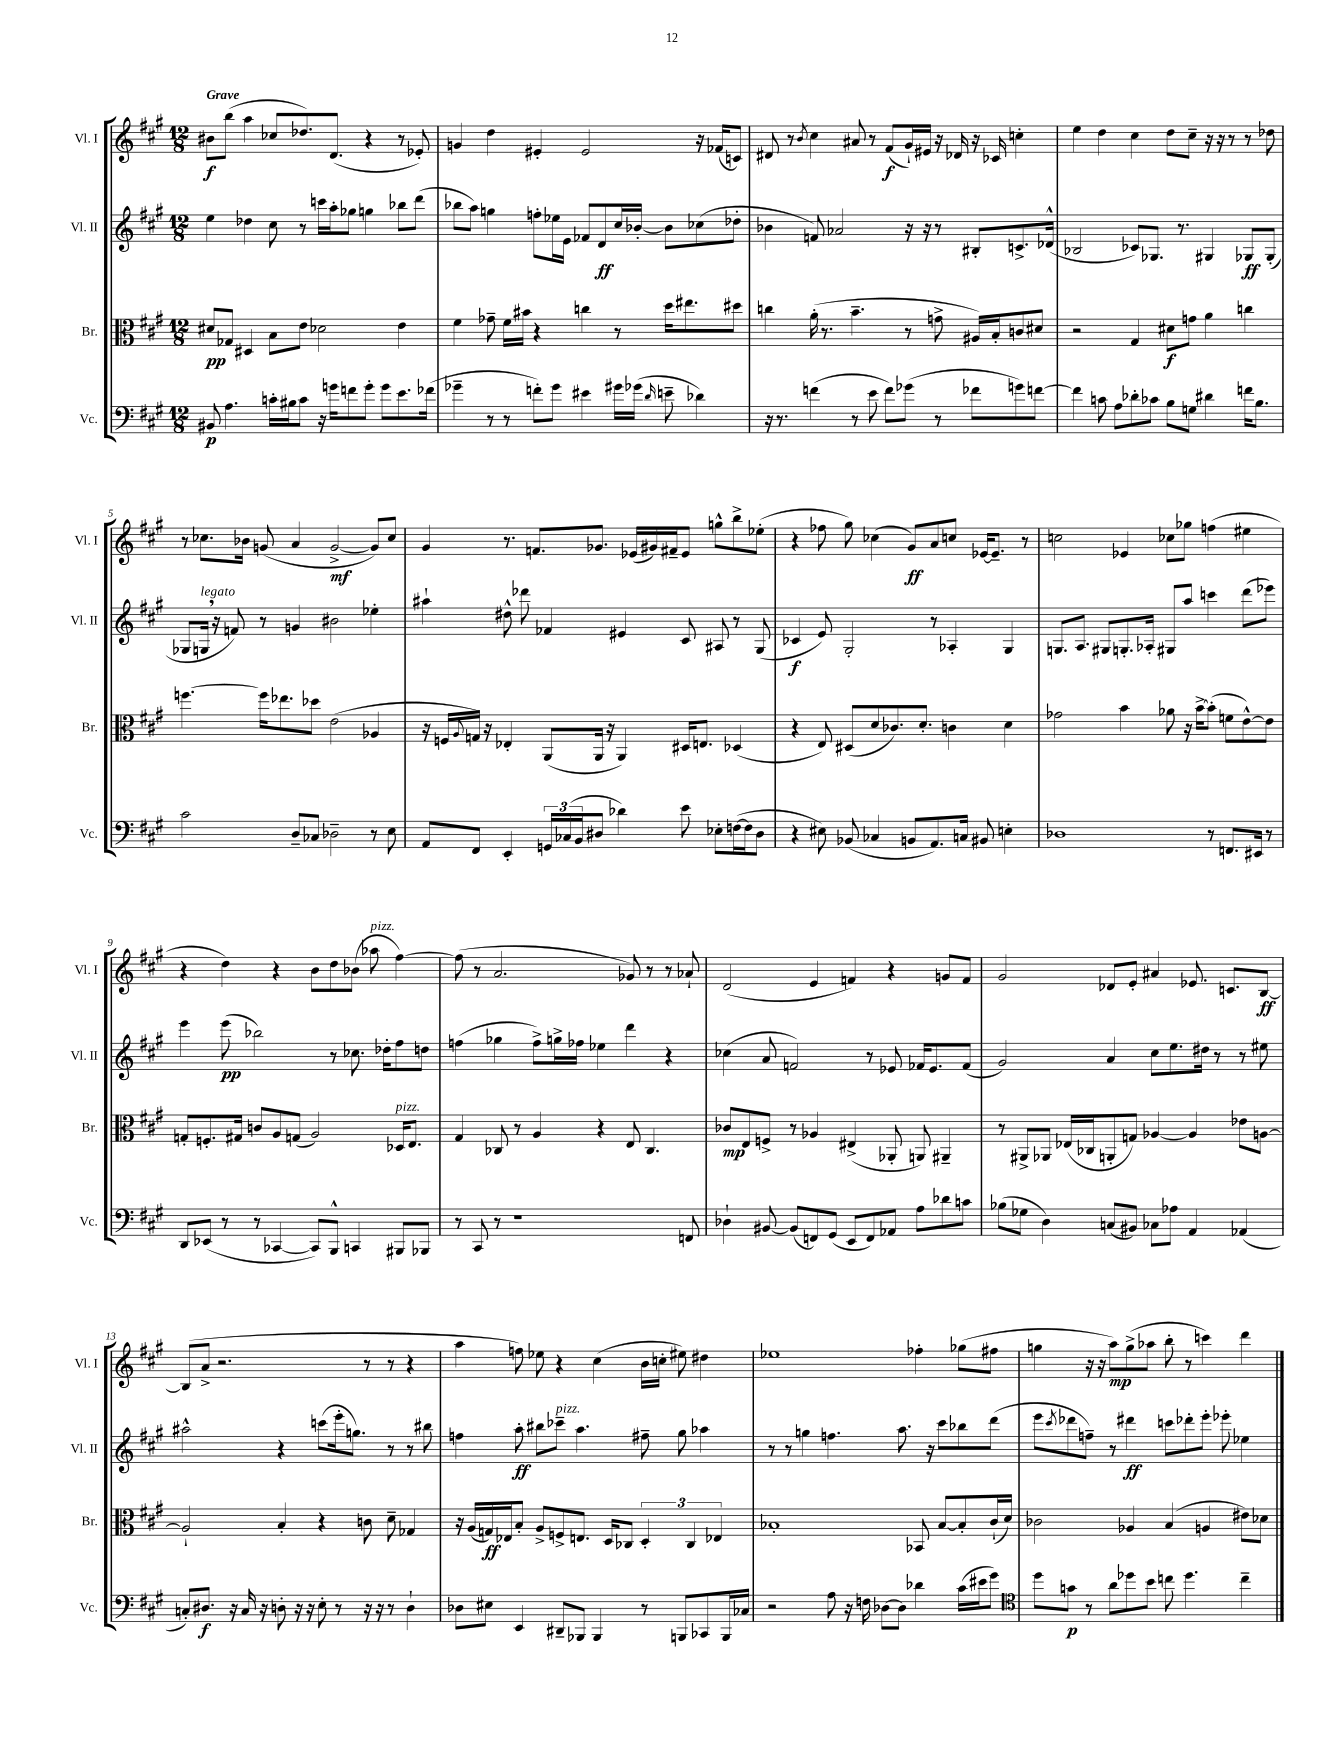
<<
\new StaffGroup <<
\new Staff = "s0" \with { instrumentName = "Vl. I" shortInstrumentName = "Vl. I" } {
    \clef treble \key a \major \numericTimeSignature \time 12/8 \tempo "Grave"
    bis'8\f b''8( a''4 ces''8 des''8.) d'8.( r4 r8 ees'8-.) |
    g'4 d''4 eis'4-. eis'2 r16 fes'16( c'8) |
    dis'8 r8 \acciaccatura { b'8 } cis''4 ais'8 r8 fis'8\f( gis'16-!) eis'16 r16 des'16 r16 ces'16 c''4-. |
    e''4 d''4 cis''4 d''8 cis''8-- r16 r16 r8 r8 des''8 |
    r8 ces''8. bes'16 g'8( a'4 g'2~->\mf g'8) ces''8 |
    gis'4 r8. f'8. ges'8. ees'16( gis'16) fis'16-- ees'8 g''8-^ b''8-> ees''8-.( |
    r4 fes''8 gis''8) ces''4( gis'8\ff) a'8 c''8 ees'16~ ees'8.-- r8 |
    c''2 ees'4 ces''8 ges''8 f''4( eis''4 |
    r4 d''4) r4 b'8 d''8 bes'8( aes''8^\markup { \italic "pizz." } fis''4~) |
    fis''8( r8 a'2. ges'8) r8 r8 aes'8-! |
    d'2( e'4 f'4) r4 g'8 f'8 |
    gis'2 des'8 e'8-. ais'4 ees'8. c'8. b8~\ff |
    b8( a'8-> r2. r8 r8 r4 |
    a''4 f''8) ees''8 r4 cis''4( b'16 c''16-. eis''8) dis''4 |
    ees''1 fes''4-. ges''8( fis''8 |
    g''4 r16 r16 a''8\mp) g''8->( aes''8 b''8-. r8 c'''4) d'''4 \bar "|." |
}
\new Staff = "s1" \with { instrumentName = "Vl. II" shortInstrumentName = "Vl. II" } {
    \clef treble \key a \major \numericTimeSignature \time 12/8
    e''4 des''4 cis''8 r8 c'''16 a''16-. ges''8 g''4 bes''8 d'''8( |
    bes''8 a''8) g''4 f''8-. ees''16 e'16 fes'8 d'8\ff cis''16 bes'16~-. bes'8 ces''8( des''8-. |
    bes'4 f'8) aes'2 r16 r16 r8 bis8-. c'8.-> des'16-^( |
    bes2 ces'8) ges8. r8. gis4 ges8\ff ges8-.( |
    ges8 g16^\markup { \italic "legato" } \breathe r16 f'8) r8 g'4 bis'2 ees''4-. |
    ais''4-! dis''8-^ des'''8 fes'4 eis'4 cis'8 ais8 r8 gis8( |
    ces'4\f e'8) gis2-. r8 aes4-. gis4 |
    g8. a8. gis8 g8.-. aes16-. gis8 a''8 c'''4 d'''8( ees'''8) |
    e'''4 e'''8\pp( bes''2) r8 ces''8. des''16-. fis''8 d''8 |
    f''4( ges''4 f''8->) g''16-> fes''16 ees''4 d'''4 r4 |
    ces''4( a'8 f'2) r8 ees'8 fes'16 ees'8. fes'8( |
    gis'2) a'4 cis''8 e''8. dis''16 r8 r8 eis''8 |
    ais''2-^ r4 c'''8( e'''16-. g''8.) r8 r8 bis''8 |
    f''4 a''8-.\ff bis''8 ces'''8--^\markup { \italic "pizz." } a''4. fis''8-- gis''8 aes''4 |
    r8 r8 g''4 f''4. a''8. r16 cis'''8 bes''8 d'''8( |
    e'''8 \acciaccatura { cis'''8 } des'''8 f''8--) r8 dis'''4\ff c'''8 des'''8-. e'''8-. ees'''8-. ees''4 \bar "|." |
}
\new Staff = "s2" \with { instrumentName = "Br." shortInstrumentName = "Br." } {
    \clef alto \key a \major \numericTimeSignature \time 12/8
    dis'8\pp ges8 dis4 b8 e'8 des'2 e'4 |
    fis'4 ges'8-- fis'16 bis'16 r4 c''4 r8 d''16 eis''8. dis''8 |
    c''4 a'16-.( r8. b'4.-- r8 g'8-> ais16) b16-. c'8 dis'8 |
    r2 gis4 dis'8\f g'8 a'4 c''4 |
    f''4.~ f''16 ees''8. des''8 e'2( aes4 |
    r16 f16 \appoggiatura { a8 } g16) r16 ees4-. a,8( a,16 r16 a,4) dis16 e8. des4( |
    r4 e8) dis8( d'8 ces'8.) d'8.-. c'4 d'4 |
    ges'2 b'4 aes'8 r16 b'16~-> b'8-.( f'8 e'8~-^) e'8 |
    g8-. f8.-. gis16 c'8 a8 g8( a2) des16^\markup { \italic "pizz." } e8. |
    gis4 ces8 r8 a4 r4 e8 ces4. |
    ces'8\mp e8 f8-> r8 aes4 eis4->( aes,8-. a,8) ais,4-- |
    r8 ais,8-> aes,8 ees16( ces16 a,8-. g8) aes4~ aes4 ees'8 a8~ |
    a2-! b4-. r4 c'8 d'8-- ges4 |
    r16 a16( g16\ff) ees16 b8-. a8-> f8-> e8. d16 ces8 \tuplet 3/2 { d4-. ces4 ees4 } |
    bes1-. bes,8 bes8~ bes8-. cis'16-!( d'16) |
    ces'2 aes4 b4( a4 eis'8) des'8 \bar "|." |
}
\new Staff = "s3" \with { instrumentName = "Vc." shortInstrumentName = "Vc." } {
    \clef bass \key a \major \numericTimeSignature \time 12/8
    bis,8\p a4. c'16-. bis16 c'8 r16 g'16 f'8 g'8-. g'8 e'8. fes'16( |
    ges'4-- r8 r8 f'8-.) ges'8 eis'4 gis'16 ges'16( \grace { d'16 } e'8-- des'4) |
    r16 r8. f'4( r8 e'8 f'8) ges'8( r8 fes'8 g'8) f'8~ |
    f'4 c'8 a8 des'8-. ces'8 b8 g8 dis'4 f'16 b8. |
    cis'2 d8-- ces8 des2-- r8 e8 |
    a,8 fis,8 e,4-. \tuplet 3/2 { g,16 ces16( b,16 } dis8 des'4) e'8 ees8-. f16~( f16 dis8 |
    r4 eis8) bes,8( ces4 b,8 a,8.) c16 bis,8 e4-. |
    des1 r8 f,8. eis,16 r8 |
    d,8 ees,8( r8 r8 ces,4~ ces,8) b,,8-^ c,4 bis,,8 bes,,8 |
    r8 cis,8 r8 r1 f,8 |
    des4-! bis,8~ bis,8( f,8) gis,8( e,8 f,8) aes,8 a8 des'8 c'8 |
    bes8( ges8 d4) c8( bis,8) ces8 aes8 a,4 aes,4( |
    c8-.) dis8.\f r16 c16 r16 d8-. r16 r16 e8-. r8 r16 r16 r8 d4-! |
    des8 eis8 e,4 dis,8-- bes,,8 bes,,4 r8 b,,8 ces,8 b,,16 ces16 |
    r2 a8 r16 f16 des8~ des8 des'4 cis'16( eis'16 gis'8) |
    \clef tenor d''8 g'8\p r8 a'8 des''8 b'8 c''8 des''4. c''4-- \bar "|." |
}
>>
>>
